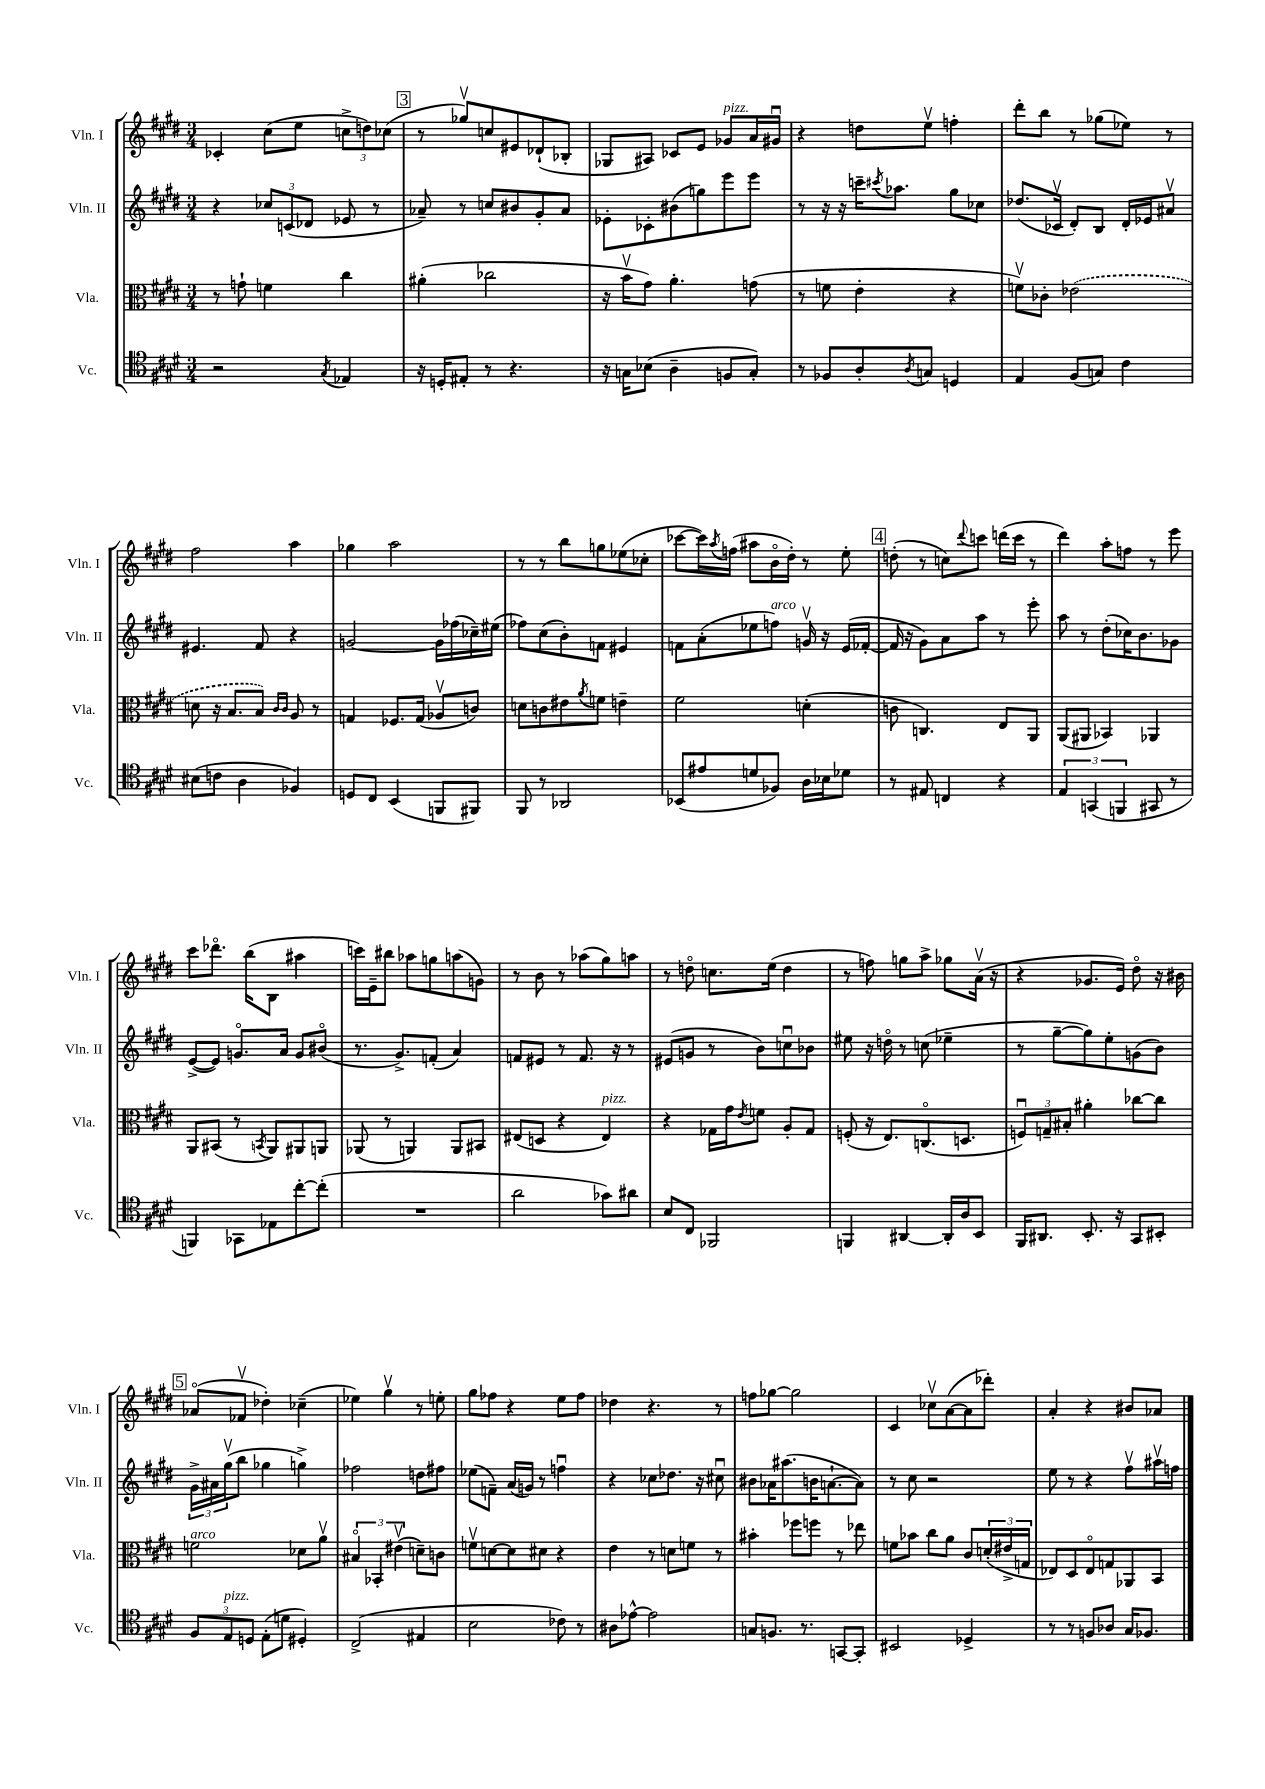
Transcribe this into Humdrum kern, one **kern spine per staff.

**kern	**kern	**kern	**kern
*staff4	*staff3	*staff2	*staff1
*clefC4	*clefC3	*clefG2	*clefG2
*k[f#c#g#d#]	*k[f#c#g#d#]	*k[f#c#g#d#]	*k[f#c#g#d#]
*M3/4	*M3/4	*M3/4	*M3/4
2r	8r	4r	4c-'
.	8g`	.	.
.	4f	12cc-	(8cc#
.	.	(12c	.
.	.	.	8ee
.	.	12d-	.
8qG#	.	.	.
4E-	4cc#	8e-	12cc^
.	.	.	12dd)
.	.	8r	.
.	.	.	(12cc-
=	=	=	=
16r	(4a#'	8a-~)	8r
16D'	.	.	.
8E#'	.	8r	8gg-v)
8r	2cc-	8cc	8cc
4.r	.	8b#	8e#
.	.	8g#'	(8d-`
.	.	8a-	8B-'
=	=	=	=
16r	16r	8e-'	8G-
16G	16bv	.	.
(8B-	8g#)	8c-'	8A#)
4A~	4.a'	(8b#	8c-
.	.	8gg)	8e
8F	.	8eee	8g-
8G')	(8g	8eee	16a
.	.	.	16g#u
=	=	=	=
8r	8r	8r	4r
8F-	8f	16r	.
.	.	16r	.
8A'	4e'	16ccc~	8dd
.	.	8qccc#	.
.	.	8.aa-	.
8qA	.	.	.
8G	.	.	8eev
4D	4r	8gg#	4ff'
.	.	8cc-	.
=	=	=	=
4E	8fv)	(8.dd-	8ddd#'
.	8c-'	.	8bb
.	.	16c-v	.
(8F#	(2e-	8d#')	8r
8G)	.	8B	(8gg-
4c#	.	16d#'	8ee-)
.	.	16e-	.
.	.	8a#v	8r
=	=	=	=
(8B#	8d	4.e#	2ff#
8c	16r	.	.
.	8.B	.	.
4A	.	.	.
.	8B)	8f#	.
.	16qqc#	.	.
.	16qqc#	.	.
4F-)	8A	4r	4aa
.	8r	.	.
=	=	=	=
8D	4G	[2g	4gg-
8C#	.	.	.
(4BB	8.F-	.	2aa
.	(16G	.	.
8FF	8A-v	16g]	.
.	.	(16ff-	.
8FF#)	8c)	16cc-~)	.
.	.	(16ee#	.
=	=	=	=
8FF#	8d	8ff-)	8r
8r	8c	(8cc#	8r
2AA-	8e#	8b')	8bb
.	8qa	.	.
.	8f	8f	8gg
.	4e~	4e#	(8ee-
.	.	.	8cc-'
=	=	=	=
(8BB-	2f#	8f	[8ccc-
8e#	.	(8a'	16ccc-])
.	.	.	8qaa
.	.	.	(16ff
8d	.	8ee-	8aa#
8F-)	.	8ff)	16bo
.	.	.	16dd#')
16A	(4d'	16gv	8r
16B-	.	16r	.
8d-	.	(16e	8ee'
.	.	[16f-'	.
=	=	=	=
8r	8c	16f-]	(8dd'
.	.	16r	.
8E#	4.C)	8g#)	8r
4C	.	8a	8cc)
.	.	.	8qqddd#
.	.	8aa	8ccc
4r	8E	8r	(16ddd
.	.	.	16ccc
.	8AA	8eee'	8r
=	=	=	=
6E	(8AA	8aa	4ddd#)
.	8AA#	8r	.
(6GG	.	.	.
.	4BB-)	(8dd#'	8aa'
6FF	.	.	.
.	.	16cc-)	8ff
.	.	8.b	.
8GG#	4AA-	.	8r
8r	.	8g-	8eee
=	=	=	=
4FF)	8AA	([8e^	8ccc#
.	(8BB#	8e])	8.ddd-o
8GG-	8r	8.go	.
.	.	.	(16bb
.	8qBB	.	.
8E-	8AA)	.	8B
.	.	16a	.
[8cc#'	8AA#	8g	4aa#
(8cc#']	8AA	(8b#o	.
=	=	=	=
2.r	(8AA-	8.r	16ccc)
.	.	.	16e~
.	8r	.	8bb#
.	.	8.g#^)	.
.	4AA)	.	8aa-
.	.	(8f'	8gg
.	8AA	4a)	(8aa
.	8BB#	.	8g)
=	=	=	=
2a	(8E#	8f	8r
.	8D	8e#	8b
.	4r	8r	8r
.	.	8.f	(8aa-
8g-)	4E#)	.	8gg#)
.	.	16r	.
8a#	.	8r	8aa
=	=	=	=
8B	4r	(8e#	8r
8C#	.	8g	8ddo
2FF-	16G-	8r	8.cc
.	16g#	.	.
.	8qe	.	.
.	8f	8b)	.
.	.	.	(16ee
.	8A'	8ccu	4dd
.	8G-	8b-	.
=	=	=	=
4FF	(8F'	8ee#	8r
.	16r	16r	8ff)
.	8.E)	16ddo	.
[4AA#	.	8r	8gg
.	(8.Co	(8cc	8aa^
16AA#']	.	4ee-~	8gg-
16A	8.D	.	.
8BB	.	.	(16av
.	.	.	16r
=	=	=	=
16FF#	12Fu)	8r	4r
8.AA#	.	.	.
.	12G~	.	.
.	.	[8gg#~	.
.	12B#'	.	.
8.BB'	4a#'	8gg#])	8.g-
.	.	8ee'	.
16r	.	.	16e)
8GG#	[8cc-	(8g	8dd#o
8BB#'	8cc-]	8b)	16r
.	.	.	16b#
=	=	=	=
12F#	2f	24g#^	(8a-o
.	.	24a#	.
12E	.	(24gg#v	.
.	.	8bb	8f-v
12D	.	.	.
(8E'	.	4gg-	4dd-')
8d	.	.	.
4D#')	8d-	4gg^)	(4cc-~
.	8av	.	.
=	=	=	=
(2C#^	6B#o	2ff-	4ee-)
.	6BB-'	.	.
.	.	.	4gg#v
.	(6e#v	.	.
4E#	8d~)	8dd	8r
.	8c	8ff#	8ee'
=	=	=	=
2B	8fv	(8ee-	8gg#
.	[8d	8f~)	8ff-
.	8d]	(16a	4r
.	.	16g)	.
.	8d#	8r	.
8c-)	4r	4ffu	8ee
8r	.	.	8ff-
=	=	=	=
8A#	4e	4r	4dd-
[8e-^^	.	.	.
2e-]	8r	8cc-	4.r
.	8d	8.dd-	.
.	8f	.	.
.	.	16r	.
.	8r	8cc#u	8r
=	=	=	=
8G	4b#'	8b#	8ff
8.F	.	16a-	[8gg-
.	.	(8.aa#	.
.	8ff-	.	2gg-]
8.r	.	.	.
.	8ff	16b	.
.	.	[8.a`	.
[8GG	8r	.	.
8GG']	8ee-	8a])	.
=	=	=	=
2BB#	8f	8r	4c#
.	8b-	8cc#	.
.	8cc#	2r	8cc-v
.	8a	.	([8a
4D-^	8c#	.	8a]
.	(24d'	.	8ddd-')
.	24e#^	.	.
.	24G	.	.
=	=	=	=
8r	8E-)	8ee	4a'
8r	8D#	8r	.
8F	8E-o	4r	4r
8A-	8G	.	.
16G#	8AA-	8ff#v	8b#
8.F-	.	.	.
.	8BB	16aa#v	8a-
.	.	16ff	.
==	==	==	==
*-	*-	*-	*-
